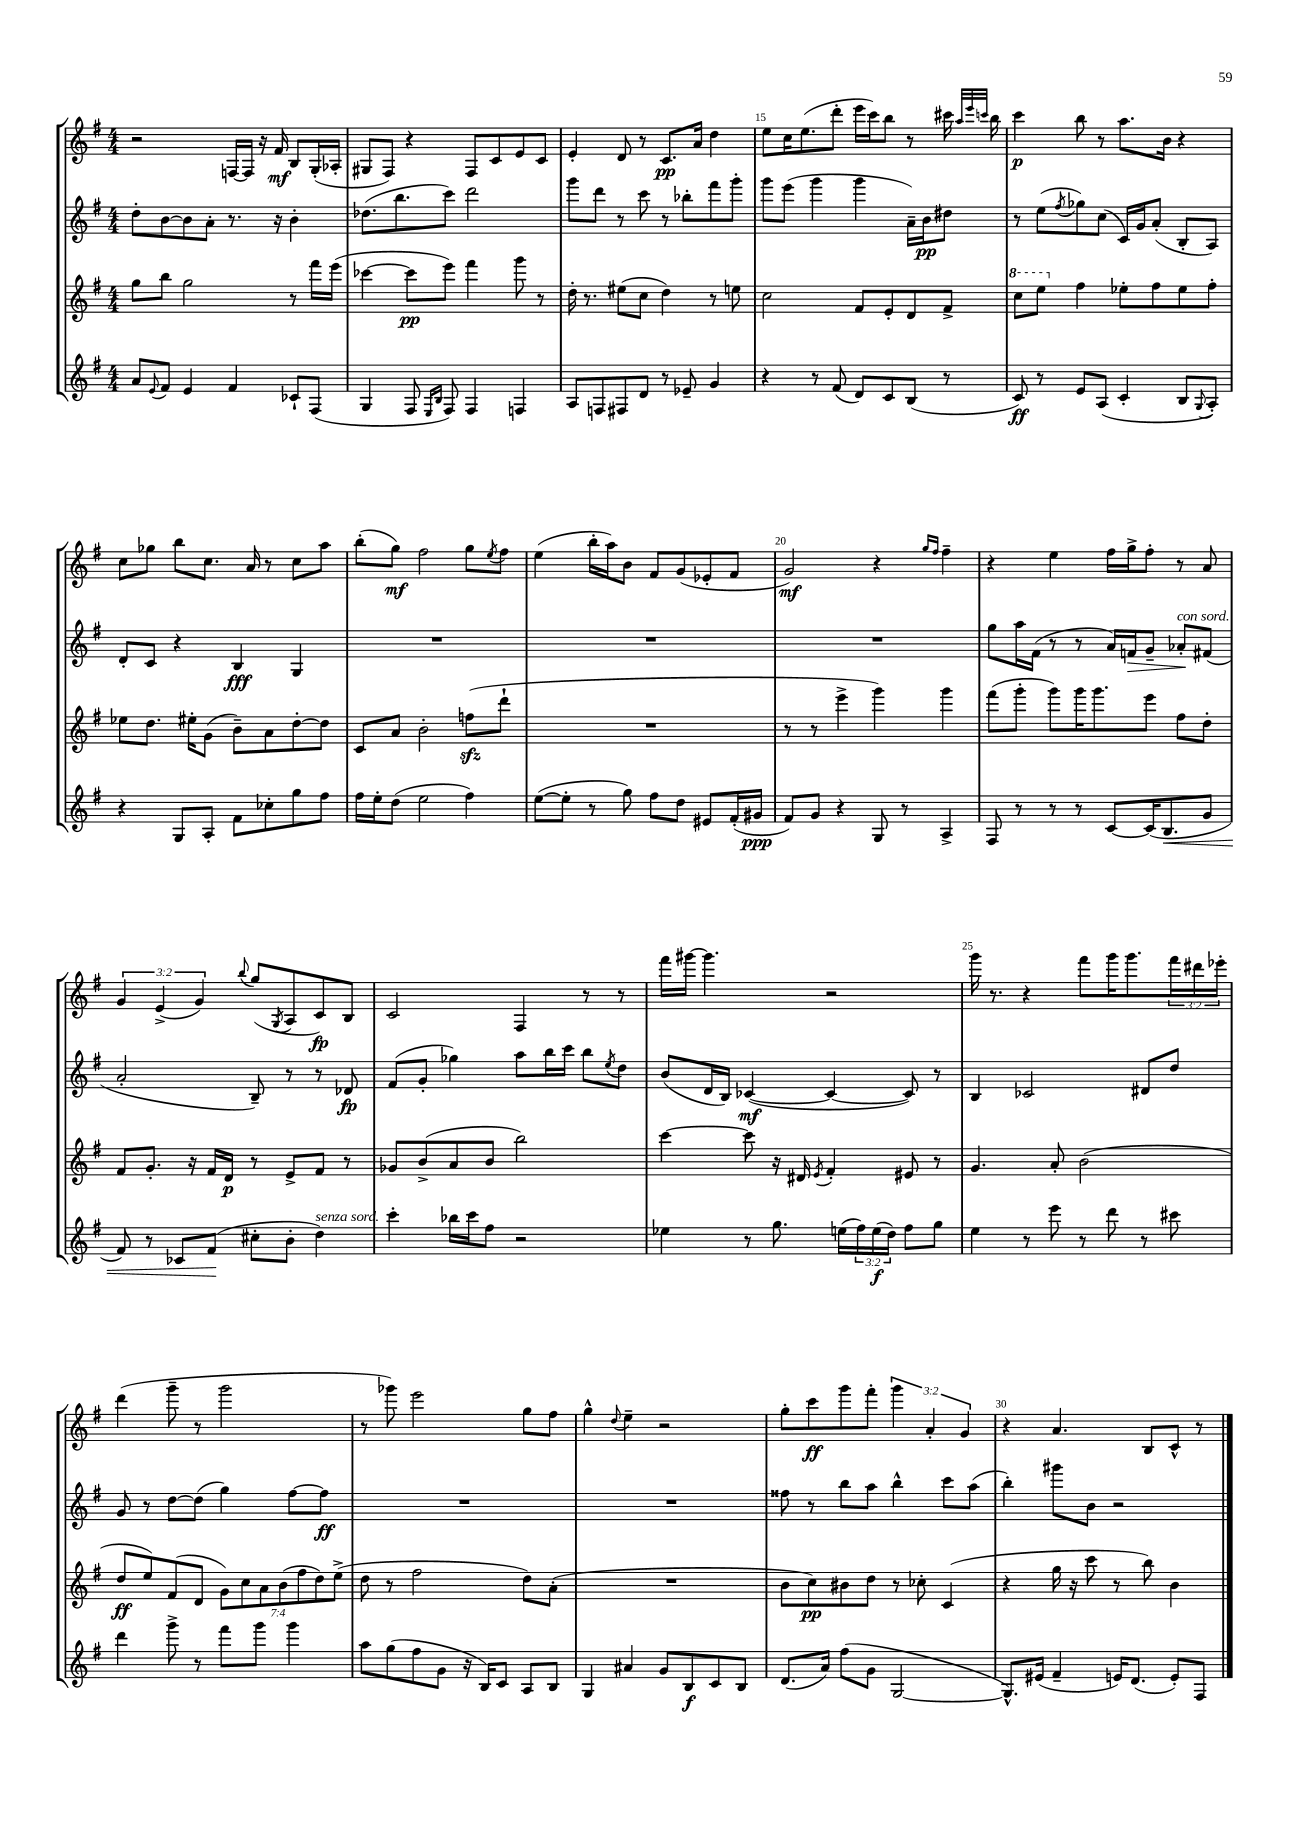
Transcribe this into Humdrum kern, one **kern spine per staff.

**kern	**kern	**kern	**kern
*staff4	*staff3	*staff2	*staff1
*clefG2	*clefG2	*clefG2	*clefG2
*k[f#]	*k[f#]	*k[f#]	*k[f#]
*M4/4	*M4/4	*M4/4	*M4/4
8a/L	8gg\L	8dd'\L	2r
8qqe/	.	.	.
8f#/J	8bb\J	[8b\	.
4e/	2gg\	8b\]	.
.	.	8a'\J	.
4f#/	.	8.r	[16F/LL
.	.	.	16F/]JJ
.	.	.	16r
.	.	16r	16f#/
8c-`/L	8r	4b'\	8B/L
(8F#/J	16fff#\LL	.	(16G'/L
.	(16eee\JJ	.	16A-'/JJ
=	=	=	=
4G/	[4ccc-\	(8.dd-\L	8G#/L
.	.	.	8F#/J)
.	.	8.bb\	.
8F#/	8ccc-\]L	.	4r
16qqE/LL	.	.	.
16qqB/JJ	.	.	.
8F#/)	8eee\J)	8ccc\J)	.
4F#/	4fff#\	2ddd\	8F#/L
.	.	.	8c/
4F/	8ggg\	.	8e/
.	8r	.	8c/J
=	=	=	=
8A/L	16dd'\	8ggg\L	4e'/
.	8.r	.	.
8F/	.	8ddd\J	.
8F#/	(8ee#\L	8r	8d/
8d/J	8cc\J	8ccc\	8r
8r	4dd\)	8r	8.c/L
8e-~/	.	8bb-'\L	.
.	.	.	16a/Jk
4g/	8r	8fff#\	4dd\
.	8ee\	8ggg'\J	.
=	=	=	=
4r	2cc\	8ggg\L	8ee\L
.	.	(8eee\J	16cc\K
.	.	.	(8.ee\
8r	.	4ggg\	.
(8f#/	.	.	8ddd'\J
8d/L)	8f#/L	4ggg\	16eee\LL
.	.	.	16ccc\J)
8c/	8e'/	.	8bb\J
(8B/J	8d/	16a~\LL)	8r
.	.	16b\J	.
8r	8f#^/J	8dd#\J	16ccc#\
.	.	.	32qqaa/LLL
.	.	.	32qqeee/
.	.	.	32qqccc/JJJ
.	.	.	16bb\
=	=	=	=
8c/)	8ccc\L	8r	4ccc\
8r	8eee\J	(8ee\L	.
.	.	8qff#/	.
8e/L	4ff#\	8gg-\)	8bb\
(8A/J	.	(8cc\J	8r
4c'/	8ee-'\L	16c/LL)	8.aa\L
.	.	16g/J	.
.	8ff#\	(8a'/J	.
.	.	.	16b\Jk
8B/L	8ee-\	8B'/L	4r
8qqG/	.	.	.
8A'/J)	8ff#'\J	8A/J)	.
=	=	=	=
4r	8ee-\L	8d'/L	8cc\L
.	8.dd\J	8c/J	8gg-\J
8G/L	.	4r	8bb\L
.	16ee#'\LK	.	.
8A'/J	(8g\J	.	8.cc\J
8f#\L	8b~\L)	4B/	.
.	.	.	16a/
8cc-'\	8a\	.	8r
8gg\	[8dd'\	4G/	8cc\L
8ff#\J	8dd\]J	.	8aa\J
=	=	=	=
16ff#\LL	8c/L	1r	(8bb'\L
16ee'\J	.	.	.
(8dd\J	8a/J	.	8gg\J)
2ee\	2b'\	.	2ff#\
4ff#\)	(8ff\L	.	8gg\L
.	.	.	8qee/
.	8ddd`\J	.	8ff#\J
=	=	=	=
([8ee\L	1r	1r	(4ee\
8ee'\]J	.	.	.
8r	.	.	16bb'\LL
.	.	.	16aa\J)
8gg\)	.	.	8b\J
8ff#\L	.	.	8f#/L
8dd\J	.	.	(8g/
8e#/L	.	.	8e-'/
(16f#'/L	.	.	8f#/J
16g#/JJ	.	.	.
=	=	=	=
8f#/L)	8r	1r	2g/)
8g/J	8r	.	.
4r	4eee^\	.	.
8G/	4ggg\)	.	4r
8r	.	.	.
.	.	.	16qqgg/LL
.	.	.	16qqff#/JJ
4A^/	4ggg\	.	4ff#~\
=	=	=	=
8F#/	(8fff#\L	8gg\L	4r
8r	8ggg'\J	16aa\L	.
.	.	(16f#\JJ	.
8r	8ggg\L)	8r	4ee\
8r	16ggg\K	8r	.
.	8.ggg\	.	.
[8c/L	.	16a/LL)	16ff#\LL
.	.	16f/J	16gg^\J
(16c/]K	8eee\J	8g~/J	8ff#'\J
8.B/	.	.	.
.	8ff#\L	8a-'/L	8r
8g/J	8dd'\J	(8f#/J	8a/
=	=	=	=
8f#/)	8f#/L	2a'/	6g/
8r	8.g'/J	.	.
.	.	.	(6e^/
8c-/L	.	.	.
.	16r	.	.
.	.	.	6g/)
(8f#/J	16f#/LL	.	.
.	16d/JJ	.	.
.	.	.	8qqbb/
8cc#'\L	8r	8B~/)	(8gg/L
.	.	.	8qG/
8b'\J	8e^/L	8r	8A/
4dd\)	8f#/J	8r	8c/)
.	8r	8d-/	8B/J
=	=	=	=
4ccc'\	8g-/L	(8f#/L	2c/
.	(8b^/	8g'/J	.
16bb-\LL	8a/	4gg-\)	.
16ccc\J	.	.	.
8ff#\J	8b/J	.	.
2r	2bb\)	8aa\L	4F#/
.	.	16bb\L	.
.	.	16ccc\JJ	.
.	.	8bb\L	8r
.	.	8qee/	.
.	.	8dd\J	8r
=	=	=	=
4ee-\	[4ccc\	(8b/L	16fff#\LL
.	.	.	[16ggg#\JJ
.	.	16d/L	4.ggg#\]
.	.	16B/JJ)	.
8r	8ccc\]	([4c-/	.
8.gg\	16r	.	.
.	16d#/	.	.
.	8qe/	.	.
.	4f#'/	4c-/_	2r
(16ee\LL	.	.	.
24ff#\)	.	.	.
(24ee\	.	.	.
24dd\JJ)	.	.	.
8ff#\L	8e#/	8c-/])	.
8gg\J	8r	8r	.
=	=	=	=
4ee\	4.g/	4B/	16ggg\
.	.	.	8.r
8r	.	2c-/	4r
8eee\	8a'/	.	.
8r	(2b\	.	8fff#\L
8ddd\	.	.	16ggg\K
.	.	.	8.ggg\
8r	.	8d#/L	.
8ccc#\	.	8dd/J	24fff#\L
.	.	.	24ddd#\
.	.	.	24eee-'\JJ
=	=	=	=
4ddd\	8dd/L	8g/	(4ddd\
.	8ee/)	8r	.
8ggg^\	(8f#/	[8dd\L	8ggg~\
8r	8d/J	(8dd\]J	8r
8fff#\L	14g\L)	4gg\)	2ggg\
.	14cc\	.	.
8ggg\J	.	.	.
.	14a\	.	.
.	(14b\	.	.
4ggg\	.	[8ff#\L	.
.	14ff#\	.	.
.	14dd\)	.	.
.	.	8ff#\]J	.
.	(14ee^\J	.	.
=	=	=	=
8aa\L	8dd\	1r	8r
(8gg\	8r	.	8ggg-\)
8ff#\	2ff#\	.	2eee\
8g\J	.	.	.
16r	.	.	.
16B/LK)	.	.	.
8c/J	.	.	.
8A/L	8dd\L)	.	8gg\L
8B/J	(8a'\J	.	8ff#\J
=	=	=	=
4G/	1r	1r	4gg^^\
.	.	.	8qqdd/
4a#/	.	.	4ee~\
8g/L	.	.	2r
8B/	.	.	.
8c/	.	.	.
8B/J	.	.	.
=	=	=	=
(8.d/L	8b\L	8ff##\	8gg'\L
.	8cc\)	8r	8ccc\
16a/Jk)	.	.	.
(8ff#\L	8b#\	8bb\L	8ggg\
8g\J	8dd\J	8aa\J	8fff#'\J
[2G/	8r	4bb^^\	6ggg\
.	8cc-'\	.	.
.	.	.	6a'/
.	(4c/	8ccc\L	.
.	.	.	6g/
.	.	(8aa\J	.
=	=	=	=
8.G^^/]L)	4r	4bb'\)	4r
(16e#/Jk	.	.	.
4f#~/	16gg\	8ggg#\L	4.a/
.	16r	.	.
.	8ccc\	8b\J	.
16e/LK)	8r	2r	.
(8.d/J	.	.	.
.	8bb\)	.	8B/L
8e'/L)	4b\	.	8c^^/J
8F#/J	.	.	8r
==	==	==	==
*-	*-	*-	*-
